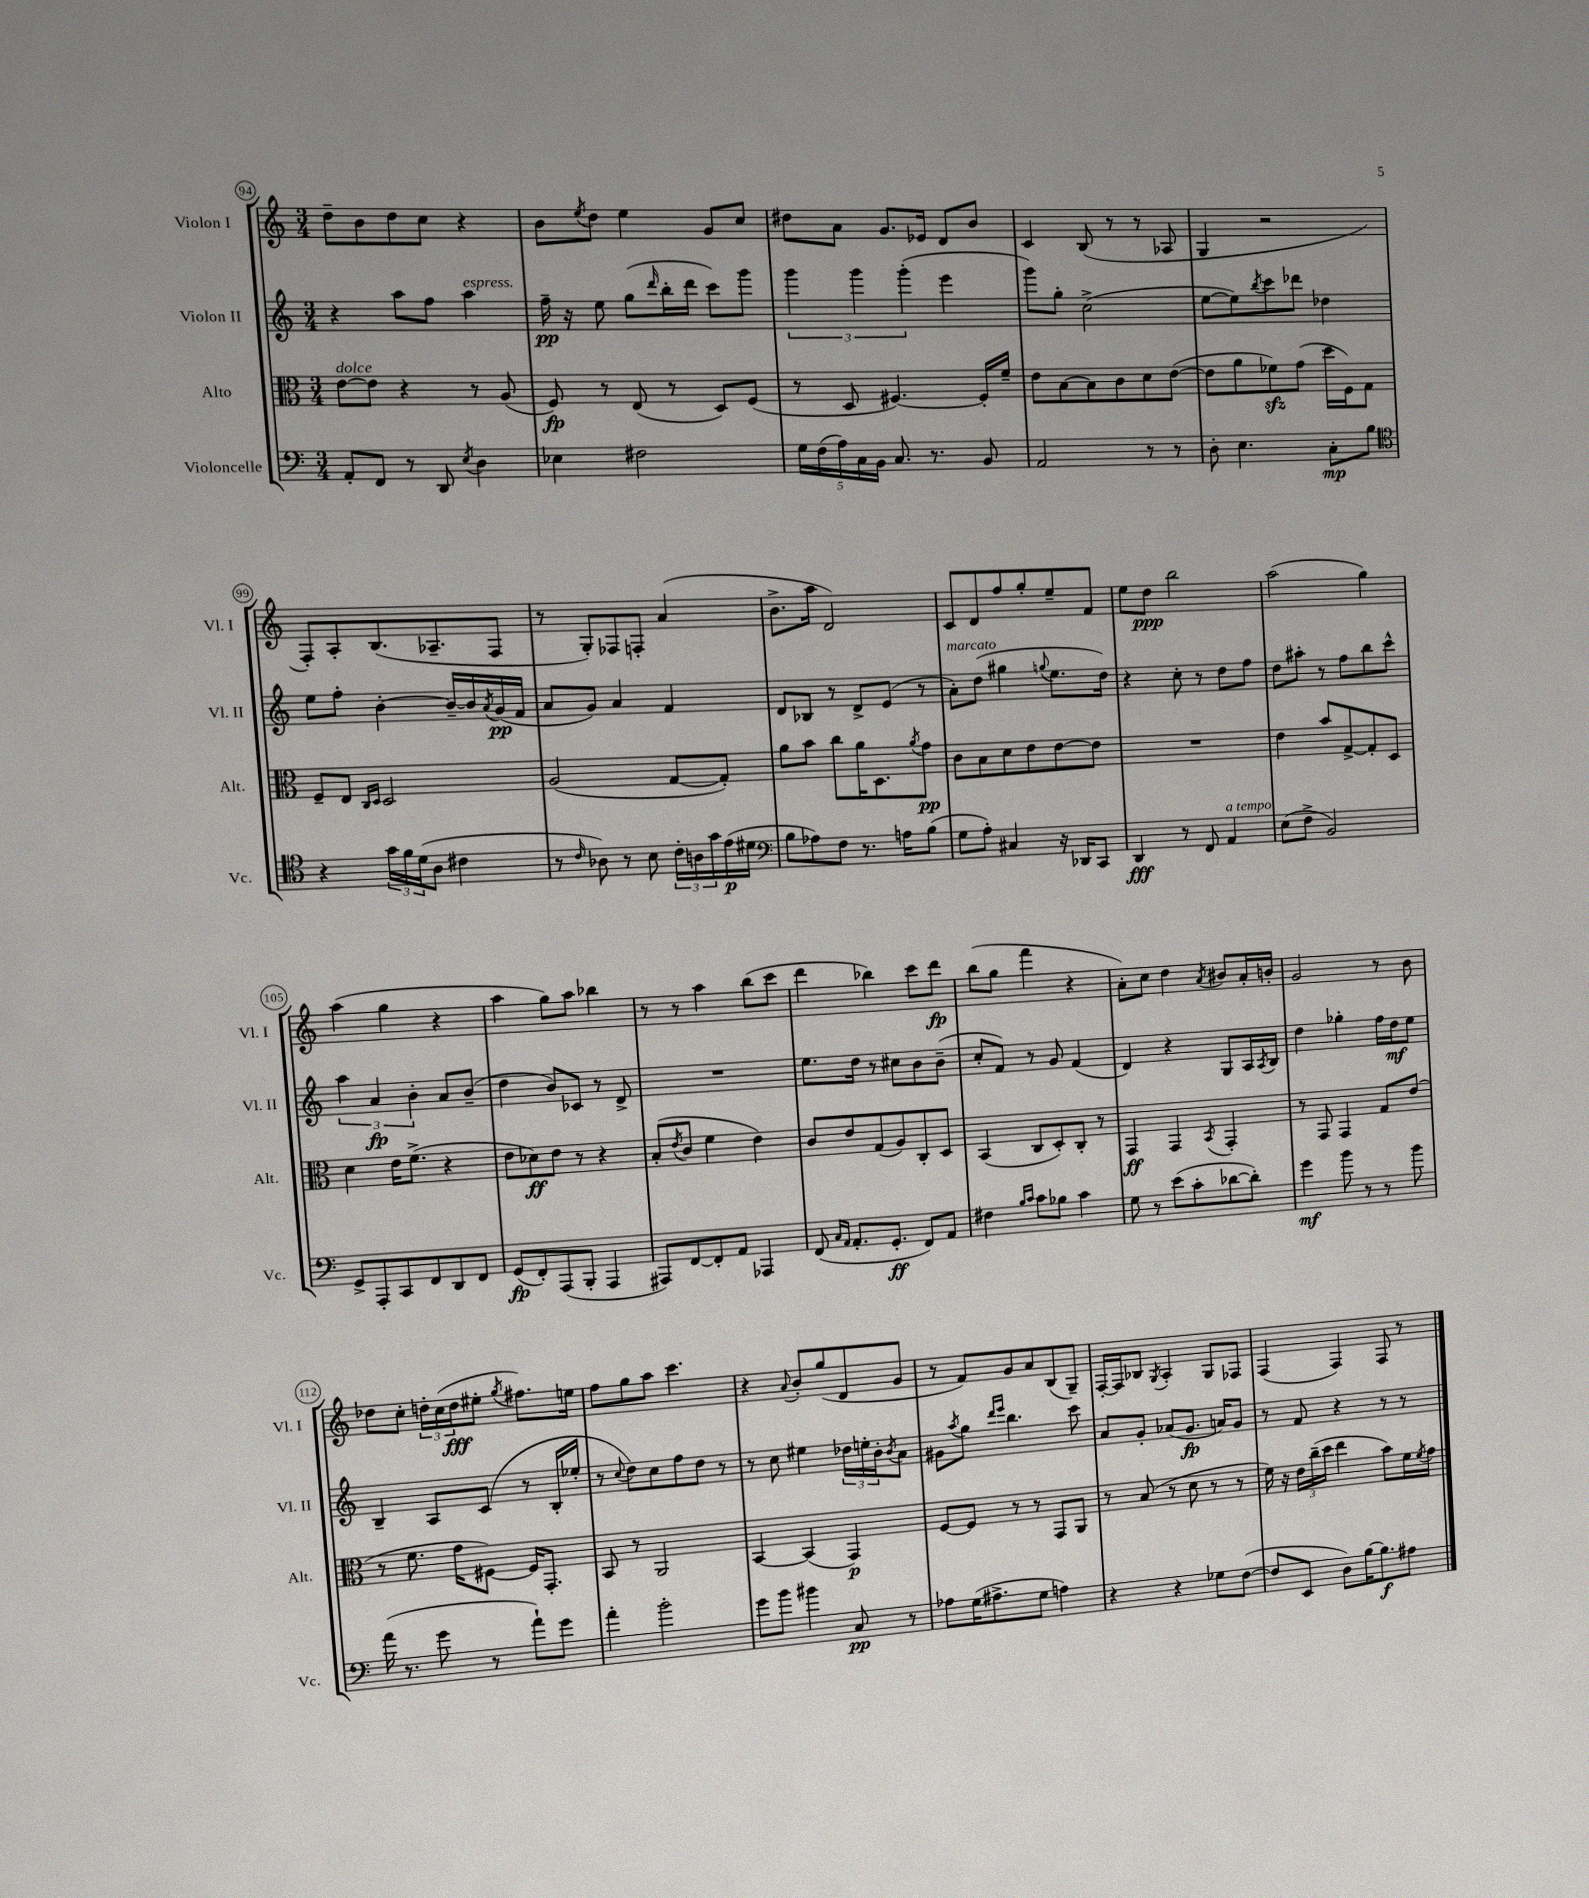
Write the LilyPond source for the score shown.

<<
\new StaffGroup <<
\new Staff = "s0" \with { instrumentName = "Violon I" shortInstrumentName = "Vl. I" } {
    \clef treble \key c \major \numericTimeSignature \time 3/4
    d''8-- b'8 d''8 c''8 r4 |
    b'8 \acciaccatura { e''8 } d''8 e''4 g'8 c''8 |
    dis''8 a'8 g'8. ees'16 d'8 b'8 |
    c'4 b8( r8 r8 aes8 |
    g4 r2 |
    f8-.) a8-. b8.( aes8.-- f8 |
    r8 g8-.) fes8 f8-. a'4( |
    b'8.-> a''16 d'2) |
    c'8 d'8 f''8 g''8-. e''8-- f'8 |
    e''8 d''8\ppp b''2 |
    a''2( g''4) |
    a''4( g''4 r4 |
    a''4 g''8) a''8 bes''4 |
    r8 r8 a''4 b''8( c'''8 |
    d'''4 bes''4) c'''8 d'''8\fp |
    b''8( g''8 f'''4 r4 |
    a'8-.) c''8 d''4 \acciaccatura { a'8 } bis'8 a'16-. b'16-. |
    g'2 r8 b'8 |
    des''8 c''8-. \tuplet 3/2 { d''16-. c''16( d''16\fff } eis''8-. \acciaccatura { g''8 } fis''8.) e''16 |
    f''8 g''8 a''8 c'''4. |
    r4 \appoggiatura { a'8 } b'8-. g''8( d'8 g'8 |
    r8 f'8) g'8 a'8 b8( g8--) |
    f16~-. f16 bes8 \acciaccatura { g8 } a4-. g8 fes8 |
    f4( f4) f8 r8 \bar "|." |
}
\new Staff = "s1" \with { instrumentName = "Violon II" shortInstrumentName = "Vl. II" } {
    \clef treble \key c \major \numericTimeSignature \time 3/4
    r4 a''8 f''8 a''4^\markup { \italic "espress." } |
    f''16--\pp r16 e''8 g''8( \grace { d'''16 } b''16-. d'''16 c'''8) g'''8 |
    \tuplet 3/2 { g'''4 g'''4 g'''4-.( } e'''4 |
    g'''8) g''8-. c''2->( |
    e''8~ e''8) \acciaccatura { b''8 } c'''8 des'''8 des''4 |
    e''8 f''8-. b'4~-. b'16~-- b'16 \acciaccatura { a'8 } g'16\pp( f'16 |
    a'8 g'8) a'4 f'4 |
    d'8 bes8 r8 d'8-> e'8( r8 |
    a'8-.^\markup { \italic "marcato" }) d''8( gis''4 \appoggiatura { g''8 } e''8. d''16) |
    r4 c''8-. r8 d''8 f''8 |
    d''8 ais''8-. r8 f''8 b''8 c'''8-^ |
    \tuplet 3/2 { a''4 a'4\fp b'4-. } a'8 b'8--( |
    d''4 b'8) ces'8 r8 d'8-> |
    R2. |
    e''8. d''16 r8 cis''8 b'8 b'8--( |
    c''8-. f'8) r8 g'8 f'4( |
    d'4) r4 g8 a16 \acciaccatura { a8 } b16 |
    d''4 ges''4-. f''16 d''16\mf e''8 |
    b4-- a8 c'8( r8 b16-. ees''16-. |
    r8 \appoggiatura { c''8 } d''8) c''8 f''8 d''8 r8 |
    r8 c''8 eis''4 \tuplet 3/2 { des''16 e''16-. b'16-. } \acciaccatura { b'8 } a'8 |
    gis'8 \acciaccatura { a''8 } g''8 \grace { d'''16 e'''16 } b''4. c'''8 |
    a'8 g'8-. aes'8( g'8.\fp a'16) g'8 |
    r8 f'8 r4 r8 r8 \bar "|." |
}
\new Staff = "s2" \with { instrumentName = "Alto" shortInstrumentName = "Alt." } {
    \clef alto \key c \major \numericTimeSignature \time 3/4
    e'8~^\markup { \italic "dolce" } e'8 r4 r8 a8( |
    f8\fp) r8 e8( r8 d8) f8( |
    r8 d8 fis4.~) fis16-. f'16-- |
    e'8 b8~ b8 c'8 d'8 e'8~( |
    e'8 a'8 fes'8\sfz) g'8( d''16 f16) g8 |
    f8-- e8 \grace { c16 d16 } d2 |
    a2( g8~ g8-.) |
    a'8 b'8 c''8 a'16 d8. \acciaccatura { a'8 } g'8\pp |
    c'8 b8 d'8 e'8 e'8~ e'8 |
    R2. |
    e'4 b'8 g8~-> g8-. d8 |
    d'4 e'16 f'8.->( r4 |
    e'8 des'8\ff) e'8 r8 r4 |
    b8-.( \acciaccatura { e'8 } c'8 f'4 e'4) |
    c'8 e'8 g8( a8) c8-. d8 |
    b,4( c8 d8-.) c8-. r8 |
    g,4\ff g,4 \acciaccatura { b,8 } g,4-. |
    r8 g,8 g,4 g8 e'8( |
    r8 f'8. g'16 fis8~) fis16 g,8.-. |
    b,8 r8 a,2 |
    b,4~ b,4( g,4\p) |
    f8~ f8 r8 r8 g,8 a,8 |
    r8 b8( r8 d'8 r8 r8 |
    f'16) r16 \tuplet 3/2 { e'16 c''16--( d''16 } e''4 b'8) f'16 \acciaccatura { f'8 } g'16 \bar "|." |
}
\new Staff = "s3" \with { instrumentName = "Violoncelle" shortInstrumentName = "Vc." } {
    \clef bass \key c \major \numericTimeSignature \time 3/4
    a,8-. f,8 r8 d,8 \acciaccatura { e8 } d4 |
    ees4 fis2 |
    \tuplet 5/4 { g16 f16( a16) c16 b,16 } c8. r8. b,8 |
    a,2 r8 r8 |
    d8-. e4. c8-.\mp b8 |
    \clef tenor r4 \tuplet 3/2 { g'16 f'16 d'16( } a8 cis'4 |
    r8 \grace { c'16 } aes8) r8 b8 \tuplet 3/2 { c'16-. a16 g'16 } e'16\p( dis'16 |
    \clef bass b8 aes8) f8 r8. a16 b8( |
    g8 a8-.) cis4 r16 des,16 c,8 |
    d,4\fff r8 f,8 a,4^\markup { \italic "a tempo" } |
    e8( f8-> b,2) |
    g,8-> a,,8-. c,8 f,8 d,8 f,8 |
    g,8\fp( f,8-.) a,,8( b,,8-. a,,4 |
    ais,,8) f,8~ f,8-. a,8 aes,,4 |
    f,8( \grace { c16 a,16 } a,8.-. g,8.-.\ff f,8) a,8 |
    fis4 \grace { b16 c'16 } c'8 bes8 c'4 |
    g8 r8 e'8( c'8-. des'8~ des'8-.) |
    g'4\mf b'8 r8 r8 b'8 |
    a'16( r8. g'8 r8 a'8-!) g'8 |
    a'4-. b'2-. |
    g'8 b'8 bis'4 c8\pp r8 |
    aes8 g16( ais8.-> g8 a4) |
    r4 r4 ges8 f8~( |
    f8 e,8 d8) b16~ b8.\f ais8 \bar "|." |
}
>>
>>
\layout { \context { \Score currentBarNumber = #94 \override BarNumber.stencil = #(make-stencil-circler 0.1 0.3 ly:text-interface::print) } }
